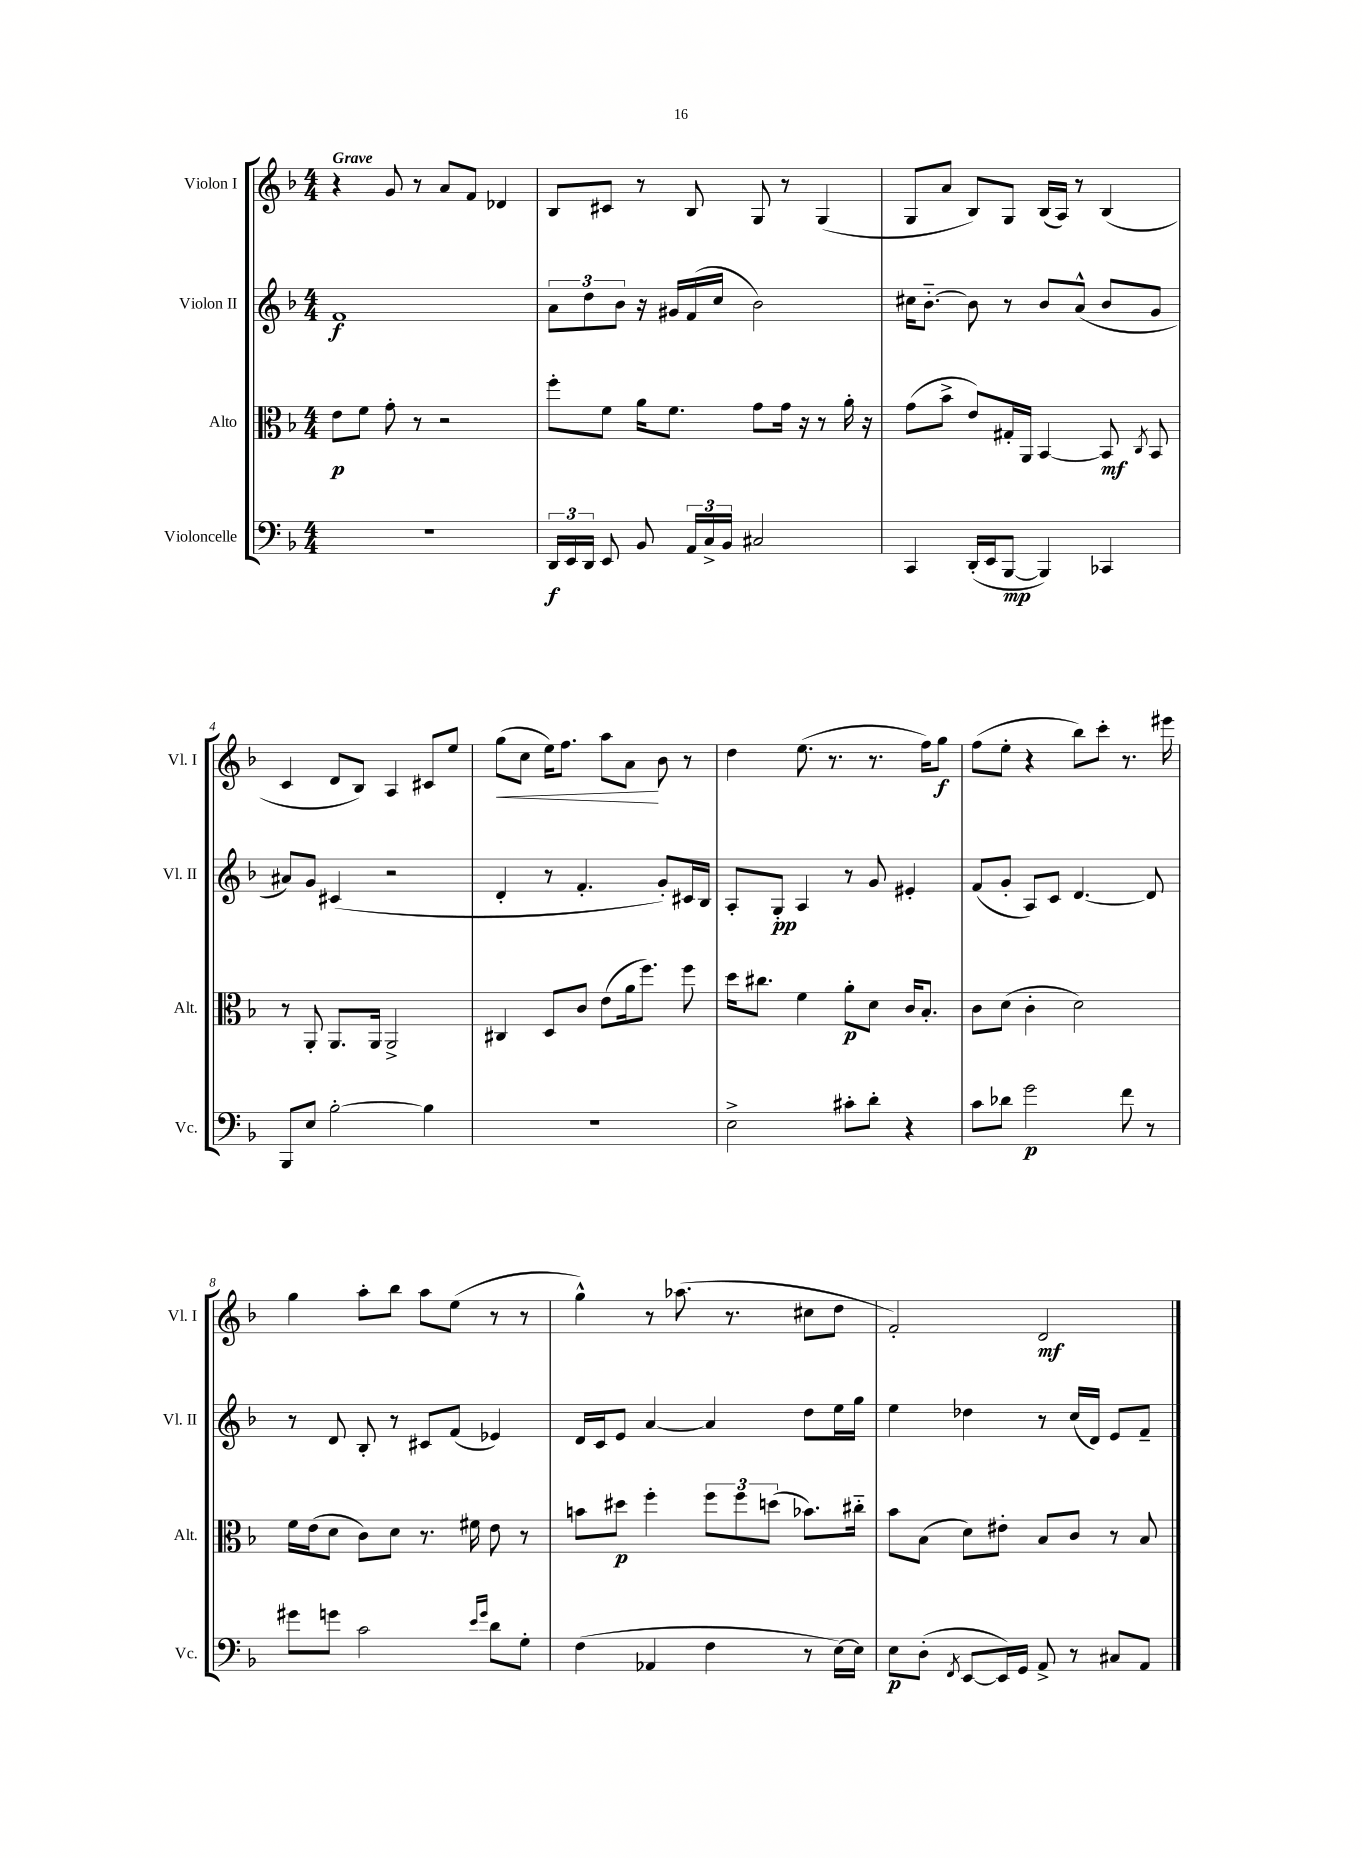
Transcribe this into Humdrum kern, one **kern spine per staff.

**kern	**kern	**kern	**kern
*staff4	*staff3	*staff2	*staff1
*clefF4	*clefC3	*clefG2	*clefG2
*k[b-]	*k[b-]	*k[b-]	*k[b-]
*M4/4	*M4/4	*M4/4	*M4/4
1r	8e	1f	4r
.	8f	.	.
.	8g'	.	8g
.	8r	.	8r
.	2r	.	8a
.	.	.	8f
.	.	.	4d-
=	=	=	=
24DD	8ff'	12a	8B-
24EE	.	.	.
24DD	.	12dd	.
8EE	8f	.	8c#
.	.	12b-	.
8BB-	16a	16r	8r
.	8.f	16g#	.
24AA	.	(16f	8B-
24C^	.	.	.
.	.	16cc	.
24BB-	.	.	.
2C#	8g	2b-)	8G
.	16g	.	8r
.	16r	.	.
.	8r	.	(4G
.	16a'	.	.
.	16r	.	.
=	=	=	=
4CC	(8g	16cc#	8G
.	.	[8.b-'~	.
.	8b-^	.	8a
(16DD'	8e)	8b-]	8B-)
16EE	.	.	.
[8BBB-	16G#'	8r	8G
.	16AA	.	.
4BBB-])	[4BB-	8b-	(16B-
.	.	.	16A)
.	.	(8a^^	8r
4CC-	8BB-]	8b-	(4B-
.	8qC	.	.
.	8BB-	8g	.
=	=	=	=
8BBB-	8r	8a#)	4c
8E	8AA'	8g	.
[2B-'	8.AA	(4c#	8d
.	.	.	8B-)
.	16AA	.	.
.	2AA^	2r	4A
4B-]	.	.	8c#
.	.	.	8ee
=	=	=	=
1r	4C#	4d'	(8gg
.	.	.	8cc
.	8D	8r	16ee)
.	.	.	8.ff
.	8c	4.f'	.
.	(8e	.	8aa
.	16a	.	8a
.	8.ff)	.	.
.	.	8g')	8b-
.	8ff	16c#	8r
.	.	16B-	.
=	=	=	=
2E^	16dd	8A'	4dd
.	8.cc#	.	.
.	.	8G'	.
.	4f	4A	(8.ee
.	.	.	8.r
8c#'	8a'	8r	.
8d'	8d	8g	8.r
4r	16c	4e#'	.
.	8.B-'	.	16ff)
.	.	.	8gg
=	=	=	=
8c	8c	(8f	(8ff
8d-	(8d	8g'	8ee'
2g	4c'	8A)	4r
.	.	8c	.
.	2d)	[4.d	8bb-)
.	.	.	8ccc'
8f	.	.	8.r
8r	.	8d]	.
.	.	.	16eee#
=	=	=	=
8g#	16f	8r	4gg
.	(16e	.	.
8g	8d	8d	.
2c	8c)	8B-'	8aa'
.	8d	8r	8bb-
.	8.r	8c#	8aa
.	.	(8f	(8ee
.	16f#	.	.
16qqe	.	.	.
16qqg	.	.	.
8d	8e	4e-)	8r
8G'	8r	.	8r
=	=	=	=
(4F	8b	16d	4gg^^)
.	.	16c	.
.	8dd#	8e	.
4AA-	4ff'	[4a	8r
.	.	.	(8.aa-
4F	12ff	4a]	.
.	.	.	8.r
.	12ff	.	.
.	(12dd	.	.
8r	8.b-)	8dd	8cc#
[16E)	.	16ee	8dd
16E]	16cc#'~	16gg	.
=	=	=	=
8E	8b-	4ee	2f')
(8D'	(8B-	.	.
8qFF	.	.	.
[8EE	8d)	4dd-	.
16EE])	8e#'	.	.
16GG	.	.	.
8AA^	8B-	8r	2d
8r	8c	(16cc	.
.	.	16d)	.
8C#	8r	8e	.
8AA	8B-	8f~	.
==	==	==	==
*-	*-	*-	*-
